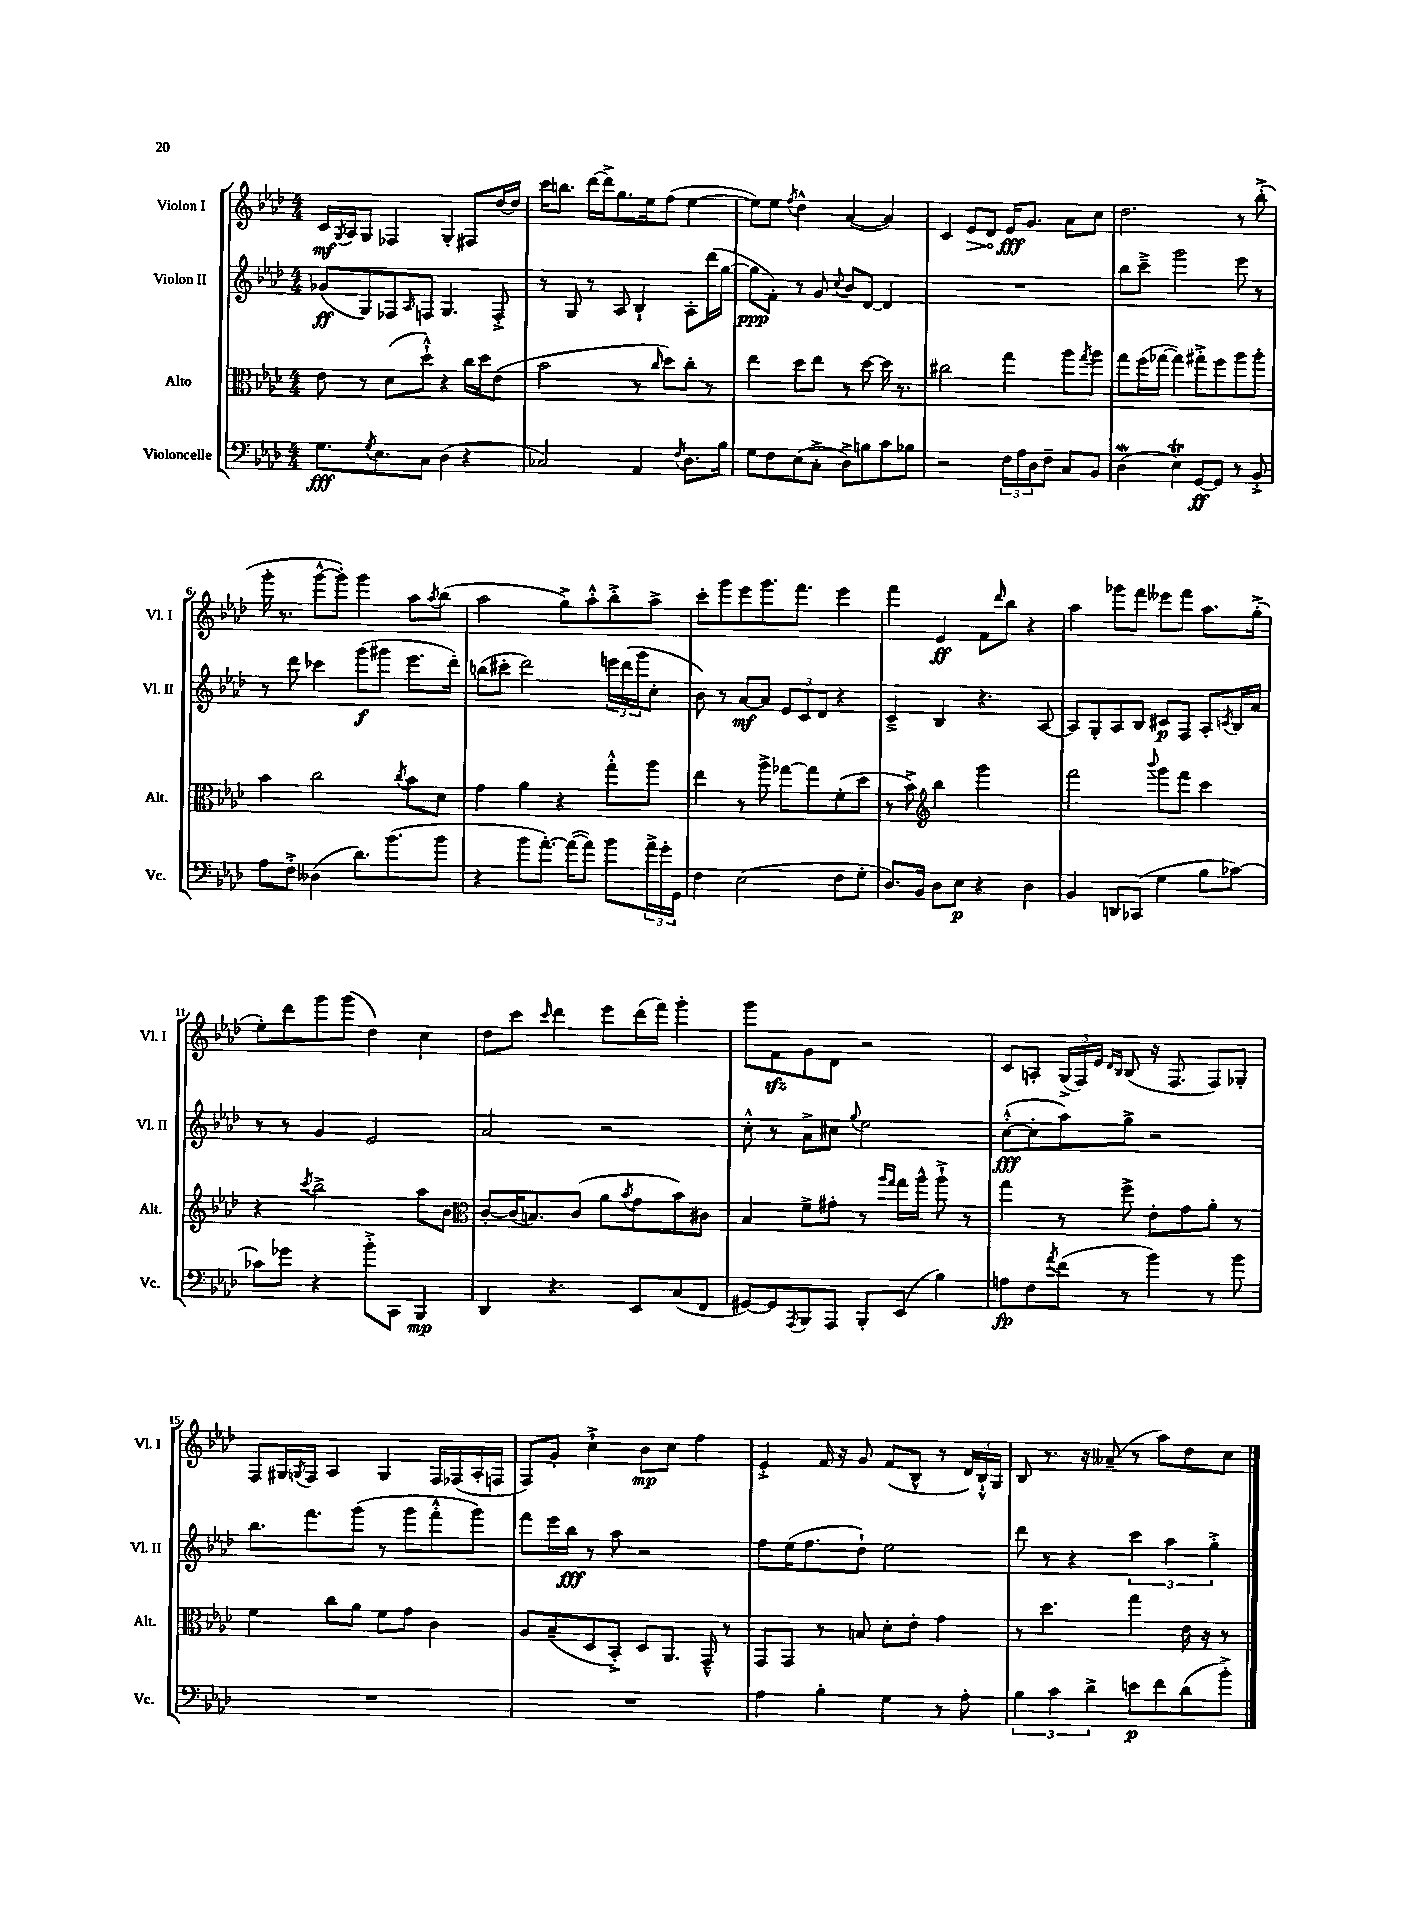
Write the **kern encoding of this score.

**kern	**dynam	**kern	**kern	**dynam	**kern	**dynam
*part4	*part4	*part3	*part2	*part2	*part1	*part1
*staff4	*staff4	*staff3	*staff2	*staff2	*staff1	*staff1
*I"Violoncelle	*	*I"Alto	*I"Violon II	*	*I"Violon I	*
*I'Vc.	*	*I'Alt.	*I'Vl. II	*	*I'Vl. I	*
*clefF4	*	*clefC3	*clefG2	*	*clefG2	*
*k[b-e-a-d-]	*	*k[b-e-a-d-]	*k[b-e-a-d-]	*	*k[b-e-a-d-]	*
*M4/4	*	*M4/4	*M4/4	*	*M4/4	*
=1	=1	=1	=1	=1	=1	=1
8.G\L	fff	8e-\	(8g-X/L	ff	16c/LL	mf
.	.	.	.	.	8qG/	.
.	.	.	.	.	16A-/J	.
.	.	8r	8G/)	.	8G/J	.
8qG/	.	.	.	.	.	.
8.E-\	.	.	.	.	.	.
.	.	(8d-\L	8F-X/	.	4F-X/	.
.	.	.	16qqA-/	.	.	.
8C\J	.	8dd-`^^\J)	8Fn/J	.	.	.
(4D-\	.	4r	4.G/	.	4G'/	.
4r	.	16cc\LL	.	.	8F#X/L	.
.	.	16dd-\J	.	.	.	.
.	.	(8e-\J	8F'^/	.	[16dd-/L	.
.	.	.	.	.	16dd-/JJ]	.
=2	=2	=2	=2	=2	=2	=2
2C-X/)	.	2b-\	8r	.	16ccc\KL	.
.	.	.	.	.	8.bbn\J	.
.	.	.	8G/	.	.	.
.	.	.	8r	.	[16ddd-\LL	.
.	.	.	.	.	16ddd-^\J]	.
.	.	.	8A-/	.	8.gg\	.
4AA-/	.	8r	4B-`/	.	.	.
.	.	.	.	.	16ee-\k	.
.	.	16qqcc/	.	.	.	.
.	.	8dd-\L)	.	.	(8ff\J	.
8qF/	.	.	.	.	.	.
8.D-\L	.	8cc'\J	8A-'\L	.	[4ee-\	.
.	.	8r	(16ddd-\L	.	.	.
16B-\Jk	.	.	[16gg\JJ	.	.	.
=3	=3	=3	=3	=3	=3	=3
8G\L	.	4ee-\	8gg\L]	ppp	8ee-\L])	.
8F\	.	.	8f'\J)	.	8ee-\J	.
.	.	.	.	.	8qff/	.
(8E-\	.	8dd-\L	8r	.	4dd-^^\	.
8C'^\J	.	8ee-\J	8g/	.	.	.
.	.	.	8qqcc/	.	.	.
8D-^\L)	.	8r	8b-/L	.	([4a-/	.
8Bn\	.	[8dd-\	[8d-/J	.	.	.
8c\	.	16dd-\]	4d-/]	.	4a-/])	.
.	.	8.r	.	.	.	.
8B-X\J	.	.	.	.	.	.
=4	=4	=4	=4	=4	=4	=4
2r	.	2cc#X\	1r	.	4c/	.
!	!	!	!	!	!	!LO:HP:b
.	.	.	.	.	8e-/L	>
.	.	.	.	.	8d-/J	.
24F\LL	.	4gg\	.	.	16e-/KL	fff
24A-\	.	.	.	.	.	.
.	.	.	.	.	8.g/J	]
24D-\J	.	.	.	.	.	.
8F~\J	.	.	.	.	.	.
8C/L	.	8aa-\L	.	.	8a-\L	.
.	.	8qgg/	.	.	.	.
8BB-/J	.	8aa-\J	.	.	8cc\J	.
=5	=5	=5	=5	=5	=5	=5
(4D-w\	.	8gg\L	8bb-\L	.	2.dd-\	.
.	.	(16ff\L	8ccc~^\J	.	.	.
.	.	[16gg-X\JJ	.	.	.	.
4E-T\)	.	4gg-\])	2ggg\	.	.	.
[8GG/L	ff	8gg#X'^\L	.	.	.	.
8GG/J]	.	8ff\	.	.	.	.
8r	.	8aa-\	8eee-\	.	8r	.
8BB-'^/	.	8aa-'\J	8r	.	(8bb-'^\	.
!!LO:LB:g=z
=6	=6	=6	=6	=6	=6	=6
8A-\L	.	4b-\	8r	.	16ggg'\	.
.	.	.	.	.	8.r	.
8F'^\J	.	.	8ddd-\	.	.	.
(4D--X\	.	2cc\	4ccc-X\	.	[8ggg^^\L	.
.	.	.	.	.	8ggg'\J])	.
8.d-\L)	.	.	(8ggg\L	f	4ggg\	.
.	.	.	8ggg#X\J	.	.	.
(8.b-\	.	.	.	.	.	.
.	.	8qcc/	.	.	.	.
.	.	8b-\L	8.eee-\L	.	8aa-\L	.
.	.	.	.	.	8qaa-/	.
8b-\J	.	8d-\J	.	.	(8bb-\J	.
.	.	.	16ddd-'\Jk)	.	.	.
=7	=7	=7	=7	=7	=7	=7
4r	.	4g\	(8bbn\L	.	2aa-\	.
.	.	.	8ccc#X'\J	.	.	.
8b-\L	.	4a-\	2ddd-\)	.	.	.
[8.a-'\J)	.	.	.	.	.	.
.	.	4r	.	.	8gg^\L)	.
(16a-\KL_	.	.	.	.	.	.
8a-\J])	.	.	.	.	8aa-'^^\	.
8b-\L	.	8gg'^^\L	24eeen\LL	.	8bb-'^\	.
.	.	.	(24ddd-\	.	.	.
.	.	.	24ggg\J	.	.	.
24a-^\L	.	8aa-\J	8cc'\J	.	8aa-^\J	.
24g'\	.	.	.	.	.	.
24GG\JJ	.	.	.	.	.	.
=8	=8	=8	=8	=8	=8	=8
4F\	.	4ee-\	8b-\)	.	8ccc'\L	.
.	.	.	8r	.	8ggg\	.
(2E-\	.	8r	[8a-/L	mf	8eee-\	.
.	.	8aa-^\	8a-/J]	.	8.ggg\	.
.	.	[8gg-X\L	12e-/L	.	.	.
.	.	.	.	.	8.fff\J	.
.	.	.	12c/	.	.	.
.	.	8gg-\]	.	.	.	.
.	.	.	12d-/J	.	.	.
8F\L	.	(8f'\	4r	.	4eee-\	.
8G'\J	.	8dd-\J	.	.	.	.
=9	=9	=9	=9	=9	=9	=9
8.D-/L)	.	8r	4c~^/	.	4fff\	.
.	.	8b-^\)	.	.	.	.
16BB-/Jk	.	.	.	.	.	.
*	*	*clefG2	*	*	*	*
8D-\L	.	4bb-\	4B-/	.	4e-/	ff
8E-\J	p	.	.	.	.	.
4r	.	2ggg\	4.r	.	8f\L	.
.	.	.	.	.	16qqddd-/	.
.	.	.	.	.	8bb-\J	.
4D-\	.	.	.	.	4r	.
.	.	.	[8A-/	.	.	.
=10	=10	=10	=10	=10	=10	=10
4BB-/	.	2fff\	8A-/L]	.	4aa-\	.
.	.	.	8G'/	.	.	.
8DDn/L	.	.	8A-/	.	8ggg-X\L	.
(8CC-X/J	.	.	8B-/J	.	8fff\J	.
.	.	8qqbbb-/	.	.	.	.
4G\	.	8ggg\L	8c#X/L	p	8eee--X\L	.
.	.	8fff\J	8F/J	.	8fff\J	.
8B-\L	.	4ccc\	8A-'/L	.	8.aa-\L	.
.	.	.	8qcn/	.	.	.
[8c-X\J)	.	.	16B-/L	.	.	.
.	.	.	16a-/JJ	.	(16gg'^\Jk	.
!!LO:LB:g=z
=11	=11	=11	=11	=11	=11	=11
8c-X\L]	.	4r	8r	.	8ee-'\L)	.
8g-X\J	.	.	8r	.	8ddd-\	.
.	.	8qccc/	.	.	.	.
4r	.	2bb-^\	4g/	.	8ggg\	.
.	.	.	.	.	(8ggg\J	.
8b-'^\L	.	.	2e-/	.	4dd-\)	.
8CC\J	.	.	.	.	.	.
4BBB-/	mp	8aa-\L	.	.	4cc\	.
.	.	8b-\J	.	.	.	.
=12	=12	=12	=12	=12	=12	=12
*	*	*clefC3	*	*	*	*
4DD-/	.	[8c'/L	2a-/	.	8dd-\L	.
.	.	(16c/K]	.	.	8ccc\J	.
.	.	8.Bn/)	.	.	.	.
.	.	.	.	.	16qqccc/	.
4.r	.	.	.	.	4ddd-\	.
.	.	(8c/J	.	.	.	.
.	.	8a-\L	2r	.	8eee-\L	.
.	.	8qb-/	.	.	.	.
8EE-/L	.	8g\	.	.	(16ddd-\L	.
.	.	.	.	.	16fff\JJ)	.
(8C/	.	8b-\)	.	.	4ggg'\	.
8FF/J	.	8c#X\J	.	.	.	.
=13	=13	=13	=13	=13	=13	=13
[8GG#X/L)	.	4B-/	8cc'^^\	.	8ggg\L	.
8GG#/]	.	.	8r	.	8fzz\	.
8qAAA-/	.	.	.	.	.	.
8BBB-/	.	8f^\L	8a-^\L	.	8g\	.
8AAA-/J	.	8g#X'\J	8cc#X\J	.	8d-\J	.
.	.	.	8qqgg/	.	.	.
8BBB-'/L	.	8r	2ee-\	.	2r	.
.	.	16qqaa-/LL	.	.	.	.
.	.	16qqgg/JJ	.	.	.	.
(8EE-/J	.	16gg\LL	.	.	.	.
.	.	16aa-^^\JJ	.	.	.	.
4B-\)	.	8aa-`^\	.	.	.	.
.	.	8r	.	.	.	.
=14	=14	=14	=14	=14	=14	=14
8An\L	fp	4gg\	([8cc'^^\L	fff	8c/L	.
8F\	.	.	8cc'\]	.	8An'/J	.
8qa-/	.	.	.	.	.	.
(8f\J	.	8r	8aa-\)	.	(24G^/LL	.
.	.	.	.	.	24F/)	.
.	.	.	.	.	24e-/JJ	.
.	.	.	.	.	16qqd-/LL	.
.	.	.	.	.	16qqB-/JJ	.
8r	.	8ff^\	8gg^\J	.	(8B-/	.
4b-\)	.	8e-'\L	2r	.	16r	.
.	.	.	.	.	8.F/	.
.	.	8g\	.	.	.	.
8r	.	8a-'\J	.	.	8F/L)	.
8b-\	.	8r	.	.	8G-X'/J	.
!!LO:LB:g=z
=15	=15	=15	=15	=15	=15	=15
1r	.	4f\	8.bb-\L	.	8F/L	.
.	.	.	.	.	16G#X/L	.
.	.	.	.	.	8qGn/	.
.	.	.	8.fff\	.	16F/JJ	.
.	.	8cc\L	.	.	4A-/	.
.	.	8a-\J	(8ggg\J	.	.	.
.	.	8f\L	8r	.	4G/	.
.	.	8g\J	8ggg\L	.	.	.
.	.	4c\	8fff'^^\	.	16F/LL	.
.	.	.	.	.	(16F-X/	.
.	.	.	8ggg\J)	.	16A-'/	.
.	.	.	.	.	16Fn/JJ	.
=16	=16	=16	=16	=16	=16	=16
1r	.	8A-/L	8fff\L	.	8F/L)	.
.	.	(8B-~/	16eee-\L	.	8g'/J	.
.	.	.	16bb-\JJ	fff	.	.
.	.	8D-/	8r	.	4cc`^\	.
.	.	8BB-'^/J)	8aa-\	.	.	.
.	.	8D-/L	2r	.	8b-\L	mp
.	.	8.AA-/J	.	.	8cc\J	.
.	.	.	.	.	4ff\	.
.	.	16GG~^^/	.	.	.	.
.	.	8r	.	.	.	.
=17	=17	=17	=17	=17	=17	=17
4A-\	.	8GG/L	8ff\L	.	4e-'^/	.
.	.	8GG/J	(16ee-\K	.	.	.
.	.	.	8.ff\	.	.	.
4B-'\	.	8r	.	.	16f/	.
.	.	.	.	.	16r	.
.	.	8Bn/	8dd-`\J)	.	8g/	.
4G\	.	8d-'\L	2ee-\	.	(8f/L	.
.	.	8e-'\J	.	.	8B-^^/J	.
8r	.	4g\	.	.	8r	.
8A-'\	.	.	.	.	24d-/LL)	.
.	.	.	.	.	24B-`^^/	.
.	.	.	.	.	24G/JJ	.
=18	=18	=18	=18	=18	=18	=18
6B-\	.	8r	8ddd-\	.	8B-/	.
.	.	4.dd-\	8r	.	8.r	.
6c\	.	.	.	.	.	.
.	.	.	4r	.	.	.
.	.	.	.	.	16r	.
6d-^\	.	.	.	.	.	.
.	.	.	.	.	(8a--X~/	.
8en\L	p	4gg\	6ccc\	.	8r	.
8f\	.	.	.	.	8aa-\L)	.
.	.	.	6aa-\	.	.	.
(8d-\	.	16e-\	.	.	8dd-\	.
.	.	16r	.	.	.	.
.	.	.	6gg'^\	.	.	.
8b-'^\J)	.	8r	.	.	8cc\J	.
==	==	==	==	==	==	==
*-	*-	*-	*-	*-	*-	*-
